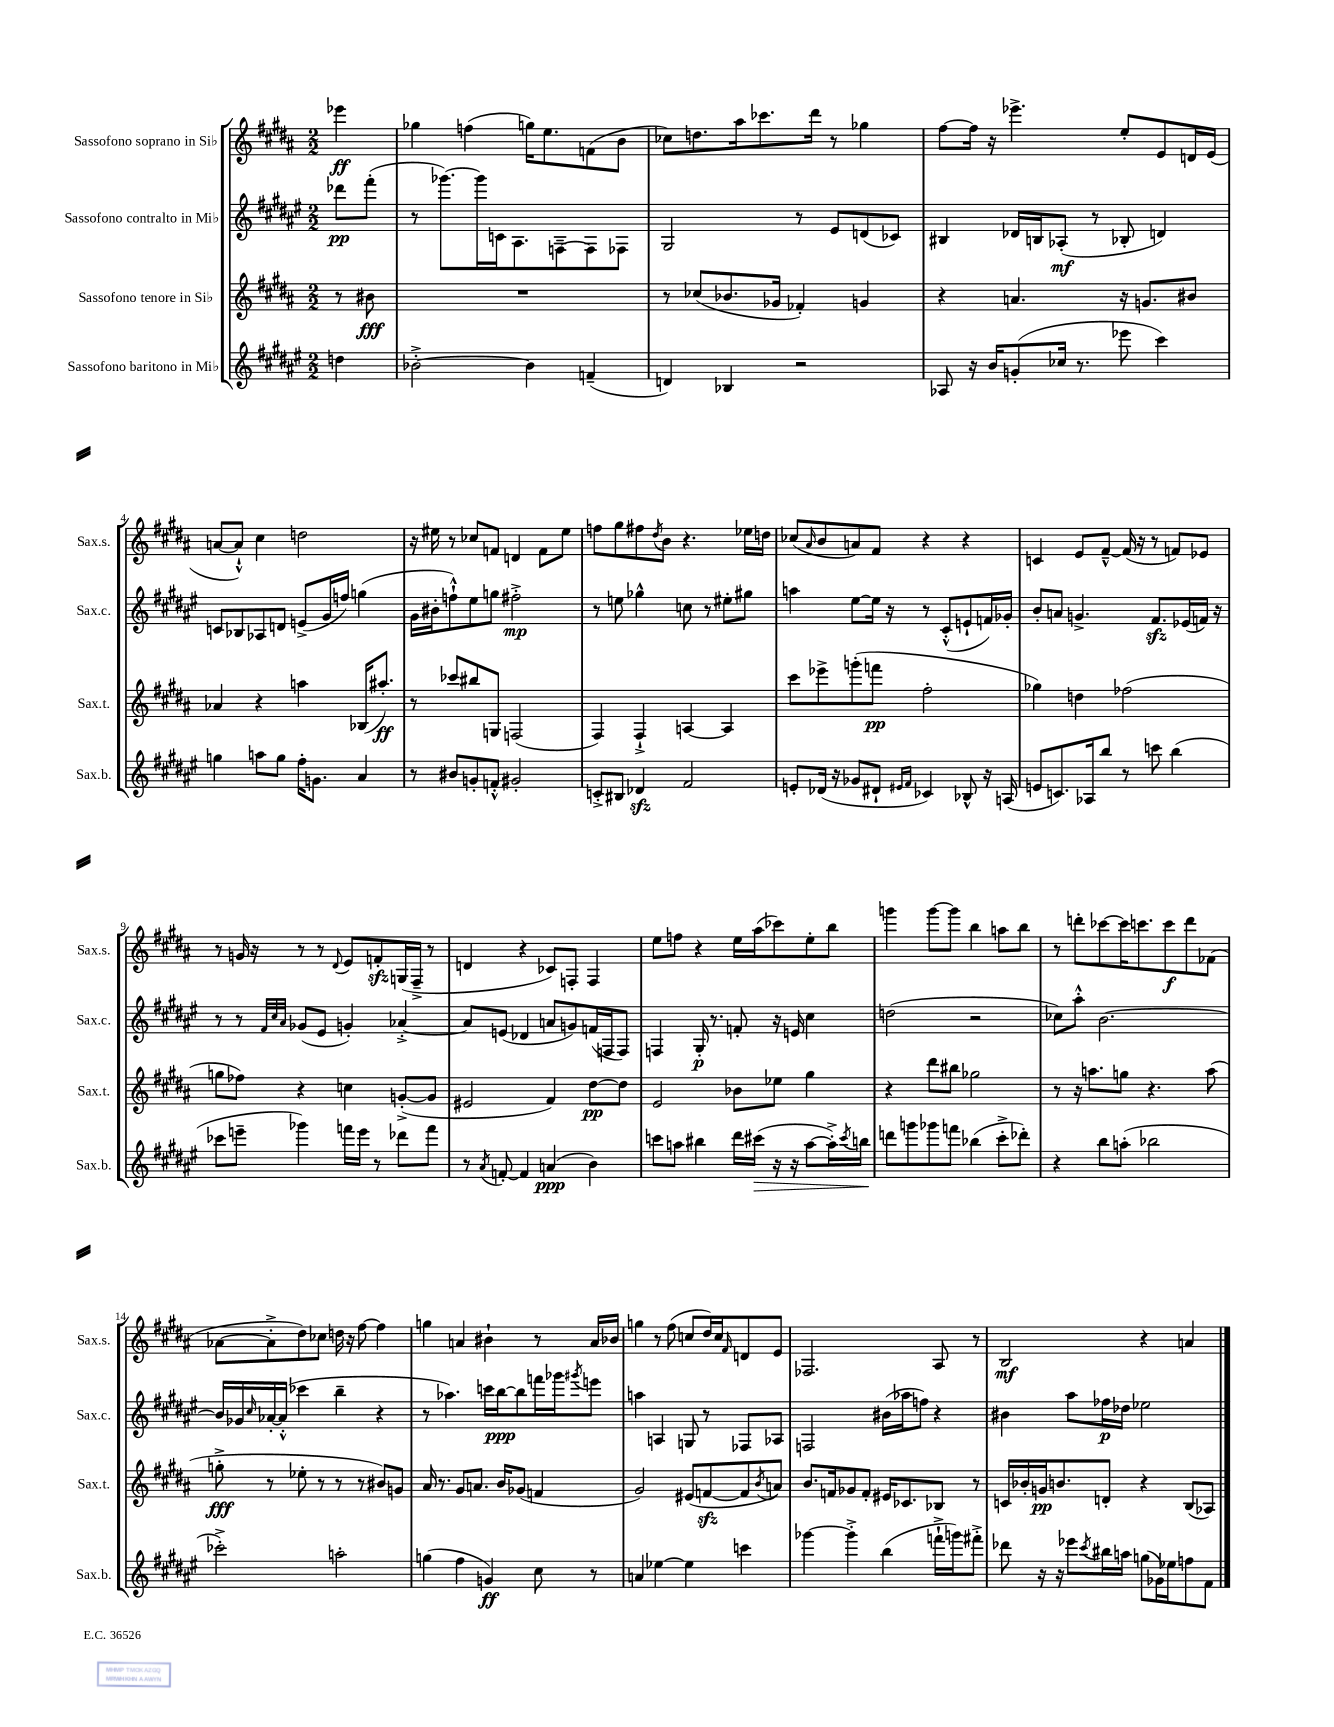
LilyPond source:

<<
\new StaffGroup <<
\new Staff = "s0" \with { instrumentName = "Sassofono soprano in Sib" shortInstrumentName = "Sax.s." } {
    \clef treble \key b \major \numericTimeSignature \time 2/2 \partial 4
    ees'''4\ff |
    ges''4 f''4( g''16) e''8. f'8( b'8 |
    ces''8) d''8. ais''16 ces'''8. dis'''16 r8 ges''4 |
    fis''8~ fis''16 r16 ees'''4.-> e''8-. e'8 d'16 e'16( |
    a'8~ a'8-!-^) cis''4 d''2 |
    r16 eis''16 r8 ces''8 f'8 d'4 f'8 eis''8 |
    f''8 gis''8 fis''8 \acciaccatura { dis''8 } b'8 r4. ees''16 d''16 |
    ces''8( \grace { ais'16 } b'8 a'8) fis'8 r4 r4 |
    c'4 e'8 fis'8~---^ fis'16( r16 r8 f'8) ees'8 |
    r8 g'16 r16 r8 r8 \appoggiatura { dis'8 } e'8 f'8-.\sfz g16( fis16---> r8 |
    d'4 r4 ces'8) f8-. f4 |
    e''8 f''8 r4 e''16 ais''16( ces'''8) e''8-. b''8 |
    g'''4 g'''8~ g'''8 b''4 a''8 b''8 |
    r8 d'''8-. ces'''8~ ces'''16 c'''8. c'''8\f d'''8 fes'8( |
    aes'8~ aes'8-.-> dis''8) ces''8 d''16 r16 fis''8~ fis''4 |
    g''4 a'4 bis'4-! r8 a'16 bes'16 |
    g''4 r8 fis''8( c''8 dis''16) c''16 \grace { fis'16 } d'8 e'8 |
    fes2. ais8 r8 |
    b2\mf r4 a'4 \bar "|." |
}
\new Staff = "s1" \with { instrumentName = "Sassofono contralto in Mib" shortInstrumentName = "Sax.c." } {
    \clef treble \key fis \major \numericTimeSignature \time 2/2 \partial 4
    des'''8\pp fis'''8-.( |
    r8 ges'''8.~) ges'''16 c'16 ais8. f8~-- f8 fes8 |
    gis2 r8 eis'8 d'8( ces'8) |
    bis4 des'16 b16 aes8-.\mf( r8 bes8-. d'4) |
    c'8 bes8 aes8 d'8 e'8->( gis'16 f''16) g''4( |
    gis'16 bis'16-. f''8-!-^) eis''8 g''8 fis''2-.->\mp |
    r8 e''8 ges''4-^ c''8 r8 eis''8-. gis''8 |
    a''4 eis''8~ eis''16 r16 r8 cis'8-.-^( e'8-! f'16) ges'16-. |
    b'8-. a'8 g'4.-> fis'8.\sfz ees'16( f'16) r16 |
    r8 r8 \grace { fis'32 cis''32 ais'32 } ges'8( eis'8 g'4-.) aes'4~-.-> |
    aes'8 e'8( des'4 a'8 g'8) f'16( f16 f8) |
    f4 gis16-.\p r8. f'8-. r16 e'16 cis''4 |
    d''2( r2 |
    ces''8) ais''8-.-^ b'2.~ |
    b'16 ges'16 \grace { cis''16 } aes'16~-. aes'16-.-^( ces'''4 b''4-- r4 |
    r8 aes''4.) c'''16 b''16~\ppp b''8 f'''16 ges'''16 \acciaccatura { gis'''8 } e'''8 |
    a''4 a4 g8 r8 fes8 aes8 |
    f2 bis'16( aes''16 f''8) r4 |
    bis'4 ais''8 fes''16\p des''16 ees''2 \bar "|." |
}
\new Staff = "s2" \with { instrumentName = "Sassofono tenore in Sib" shortInstrumentName = "Sax.t." } {
    \clef treble \key b \major \numericTimeSignature \time 2/2 \partial 4
    r8 bis'8\fff |
    R1 |
    r8 ces''8( bes'8. ges'16 fes'4-.) g'4 |
    r4 a'4. r16 g'8. bis'8 |
    aes'4 r4 a''4 bes16( ais''8.-.\ff) |
    r8 ces'''8 bis''8 g8 f2( |
    fis4) fis4-!-> a4~ a4 |
    cis'''8 ees'''8-> g'''8-.( f'''8\pp fis''2-. |
    ges''4) d''4 fes''2( |
    g''8 fes''8) r4 c''4 g'8~-.->( g'8 |
    eis'2 fis'4) dis''8~\pp dis''8 |
    e'2 bes'8 ees''8 gis''4 |
    r4 dis'''8 bis''8 ges''2 |
    r8 r16 a''8. g''8 r4. a''8( |
    g''8-.->\fff r8 ees''8-. r8 r8 r8 bis'8) g'8 |
    ais'16 r8. gis'8 a'8. b'16 ges'8( f'4 |
    gis'2) eis'8( f'8~\sfz f'8 \acciaccatura { b'8 } a'8) |
    b'8. f'16 ges'8 f'8-. eis'16 ces'8. bes8 r8 |
    c'16 bes'16-. g'16\pp b'8. d'8-. r4 b8( aes8) \bar "|." |
}
\new Staff = "s3" \with { instrumentName = "Sassofono baritono in Mib" shortInstrumentName = "Sax.b." } {
    \clef treble \key fis \major \numericTimeSignature \time 2/2 \partial 4
    d''4 |
    bes'2~-.-> bes'4 f'4--( |
    d'4) bes4 r2 |
    aes8 r16 b'16 g'8-.( ces''16 r8. ees'''8 cis'''4) |
    g''4 a''8 g''8 fis''16-. g'8. ais'4 |
    r8 bis'8 g'8-. f'8-.-^ gis'2-. |
    c'8-.-> bis8 des'4\sfz fis'2 |
    e'8-. des'16( r16 ges'8 dis'8-! \grace { eis'16 fis'16 } ces'4) bes8-^ r16 a16( |
    e'8 c'8.) aes16 b''8 r8 c'''8 b''4( |
    ces'''8 e'''8-- ges'''4) f'''16 e'''16 r8 des'''8 f'''8 |
    r8 \acciaccatura { ais'8 } f'8~-. f'4 a'4\ppp( b'4) |
    c'''8 a''8 bis''4 dis'''16 cis'''16\>( r16 r16 a''8~ a''16-.->) \acciaccatura { cis'''8 } b''16\! |
    d'''8 g'''8 ges'''8 f'''8 bes''4( cis'''8-.-> des'''8-.) |
    r4 b''8 a''8-.( bes''2 |
    ces'''2-.->) a''2-. |
    g''4( fis''4 g'4\ff) cis''8 r8 |
    a'4 ees''4~ ees''4 c'''4 |
    ges'''4~ ges'''4-.-> b''4( f'''16-!-> g'''16) fis'''8-.-> |
    des'''8 r16 r16 ees'''8 \acciaccatura { cis'''8 } bis''16 a''16 g''8( ges'16) ees''16 f''8 fis'8 \bar "|." |
}
>>
>>
